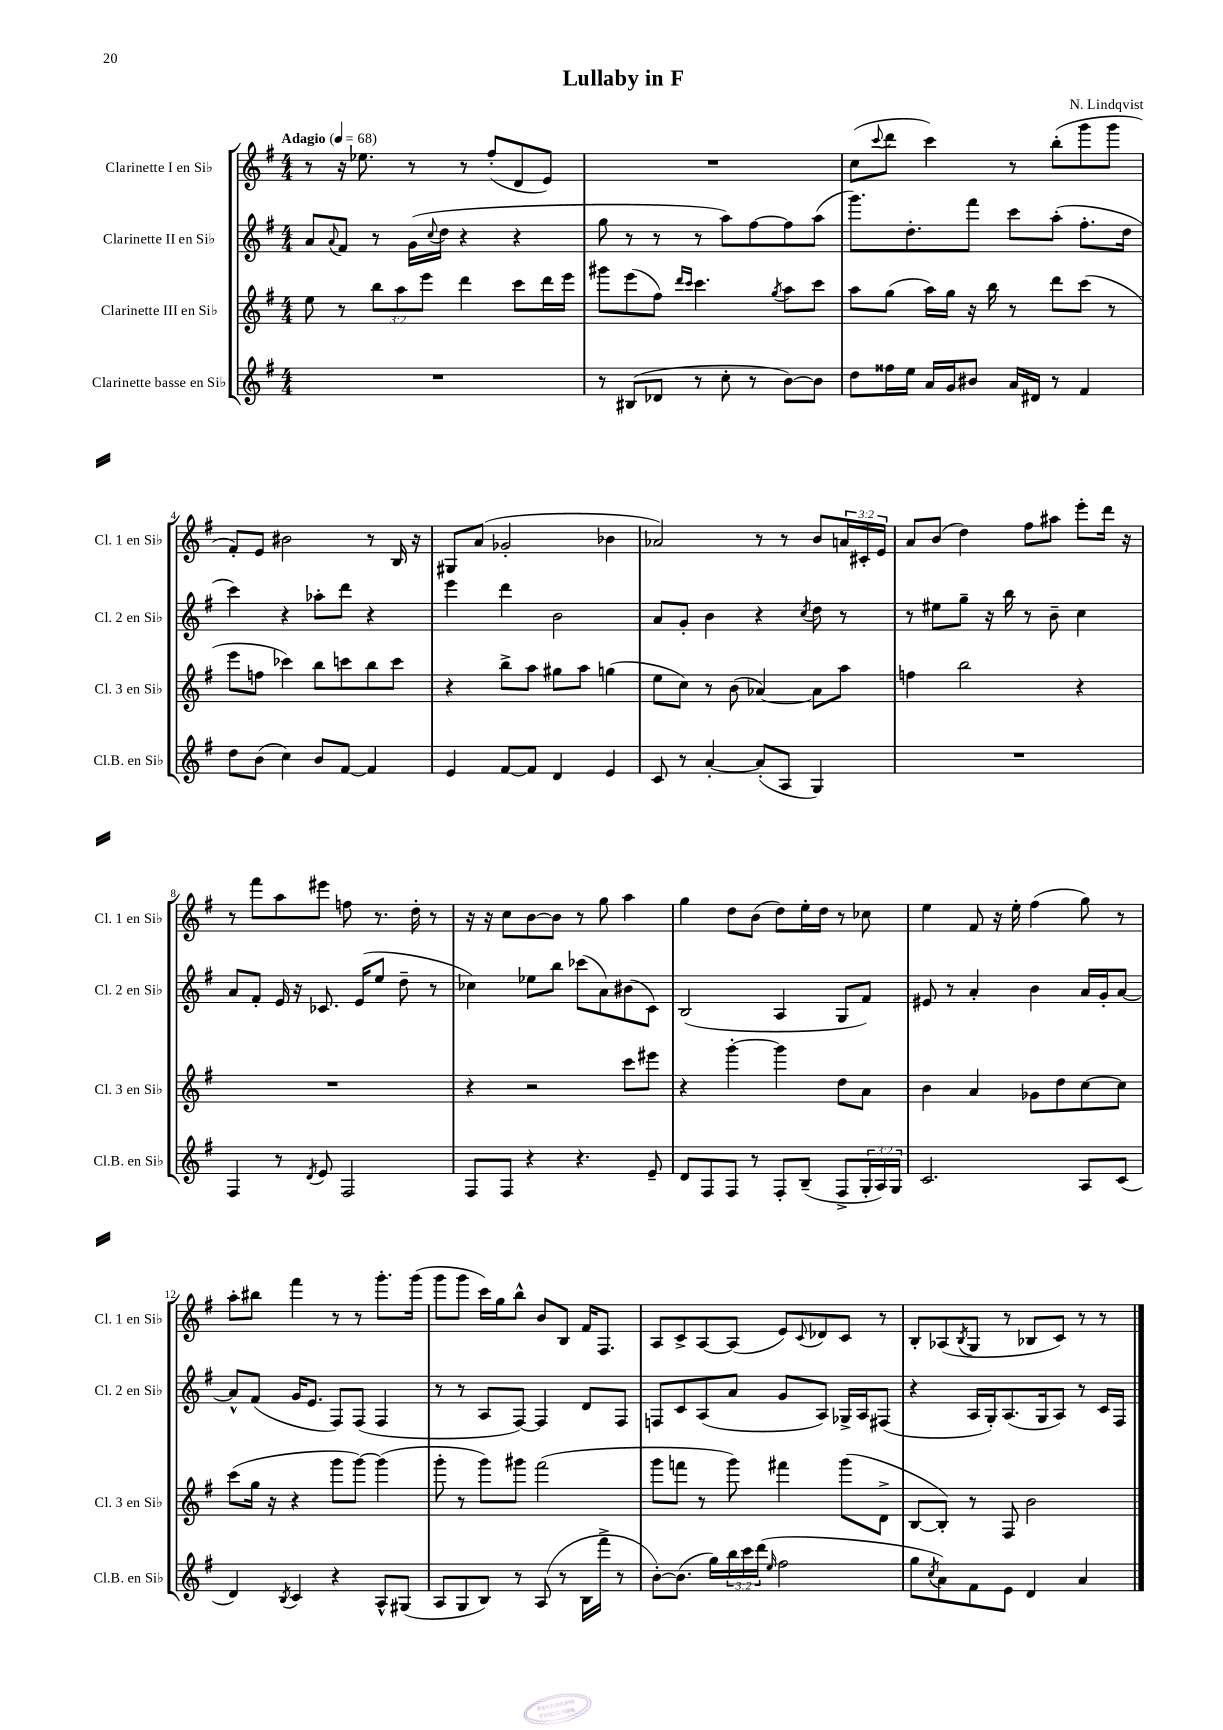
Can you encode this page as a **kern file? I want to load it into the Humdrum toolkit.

**kern	**kern	**kern	**kern
*part4	*part3	*part2	*part1
*staff4	*staff3	*staff2	*staff1
*I"Clarinette basse en Si♭	*I"Clarinette III en Si♭	*I"Clarinette II en Si♭	*I"Clarinette I en Si♭
*I'Cl.B. en Si♭	*I'Cl. 3 en Si♭	*I'Cl. 2 en Si♭	*I'Cl. 1 en Si♭
*clefG2	*clefG2	*clefG2	*clefG2
*k[f#]	*k[f#]	*k[f#]	*k[f#]
*M4/4	*M4/4	*M4/4	*M4/4
*MM68	*MM68	*MM68	*MM68
=1	=1	=1	=1
!	!	!	!LO:TX:a:B:t=Adagio
1r	8ee\	8a/L	8r
.	.	8qqa/	.
.	8r	8f#/J	16r
.	.	.	8.ee-X\
.	12bb\L	8r	.
.	12aa\	.	.
.	.	(16g\LL	8r
.	12eee\J	.	.
.	.	8qqcc/	.
.	.	16dd\JJ	.
.	4ddd\	4r	8r
.	.	.	(8ff#'/L
.	8ccc\L	4r	8d/
.	16ddd\L	.	8e/J)
.	16eee\JJ	.	.
=2	=2	=2	=2
8r	8ggg#X\L	8gg\	1r
(8B#X/L	(8eee\	8r	.
8d-X/J	8ff#\J)	8r	.
.	16qqddd/LL	.	.
.	16qqccc/JJ	.	.
8r	4.ccc\	8r	.
8cc'\	.	8aa\L)	.
8r	.	[8ff#\	.
.	8qgg/	.	.
[8b\L)	8aa\L	8ff#\]	.
8b\J]	8ccc\J	(8aa\J	.
=3	=3	=3	=3
8dd\L	8aa\L	8.ggg\L)	(8cc\L
.	.	.	8qqccc/
16ff##X\L	(8gg\J	.	8ddd\J
16ee\JJ	.	8.dd'\	.
16a/LL	16aa\LL)	.	4ccc\)
16g/J	16gg\JJ	.	.
8b#X/J	16r	8fff#\J	.
.	16bb\	.	.
16a/LL	8r	8ccc\L	8r
16d#X/JJ	.	.	.
8r	8ddd\L	(8aa'\J	(8bb'\L
4f#/	(8ccc\J	8.ff#'\L	8ggg\
.	8r	.	8ggg\J
.	.	16dd\Jk	.
!!LO:LB:g=z
=4	=4	=4	=4
8dd\L	8eee\L	4ccc\)	8f#'/L)
(8b\J	8ffn\J	.	8e/J
4cc\)	4ccc-X\)	4r	2b#X\
8b/L	8bb\L	8aa-X'\L	.
[8f#/J	8cccn\	8ddd\J	.
4f#/]	8bb\	4r	8r
.	8ccc\J	.	16B/
.	.	.	16r
=5	=5	=5	=5
4e/	4r	4eee\	8G#X/L
.	.	.	(8a/J
[8f#/L	8bb^\L	4ddd\	2g-X'/
8f#/J]	8aa\J	.	.
4d/	8gg#X\L	2b\	.
.	8aa\J	.	.
4e/	(4ggn\	.	4b-X\
=6	=6	=6	=6
8c/	8ee\L	8a/L	2a-X/)
8r	8cc\J)	8g'/J	.
[4a'/	8r	4b\	.
.	(8b\	.	.
(8a'/L]	[4a-X/)	4r	8r
8A/J	.	.	8r
.	.	8qcc/	.
4G/)	8a-\L]	8dd\	8b/L
.	8aa\J	8r	24an/L
.	.	.	24c#X'/
.	.	.	24e/JJ
=7	=7	=7	=7
1r	4ffn\	8r	8a/L
.	.	8ee#X\L	(8b/J
.	2bb\	8gg~\J	4dd\)
.	.	16r	.
.	.	16bb\	.
.	.	8r	8ff#\L
.	.	8b~\	8aa#X\J
.	4r	4cc\	8eee'\L
.	.	.	16ddd\Jk
.	.	.	16r
!!LO:LB:g=z
=8	=8	=8	=8
4F#/	1r	8a/L	8r
.	.	8f#'/J	8fff#\L
8r	.	16e/	8aa\
.	.	16r	.
8qd/	.	.	.
8e/	.	8.c-X/	8eee#X\J
2F#/	.	.	8ffn\
.	.	(16e/KL	.
.	.	8ee/J	8.r
.	.	8dd~\	.
.	.	.	16dd'\
.	.	8r	8r
=9	=9	=9	=9
8F#/L	4r	4cc-X\)	16r
.	.	.	16r
8F#/J	.	.	8cc\L
4r	2r	8ee-X\L	[8b\
.	.	8bb\J	8b\J]
4.r	.	(8ccc-X\L	8r
.	.	8a\)	8gg\
.	8ccc\L	(8b#X\	4aa\
8e~/	8eee#X\J	8c\J)	.
=10	=10	=10	=10
8d/L	4r	(2B/	4gg\
8F#/	.	.	.
8F#/J	[4ggg'\	.	8dd\L
8r	.	.	(8b\J
8F#'/L	4ggg\]	4A/	8dd\L)
(8B~/J	.	.	16ee'\L
.	.	.	16dd\JJ
8F#^/L	8dd\L	8G/L	8r
24G'/L	8a\J	8f#/J)	8cc-X\
24A/)	.	.	.
24G/JJ	.	.	.
=11	=11	=11	=11
2.c/	4b\	8e#X/	4ee\
.	.	8r	.
.	4a/	4a'/	8f#/
.	.	.	16r
.	.	.	16ee'\
.	8g-X\L	4b\	(4ff#\
.	8dd\	.	.
8A/L	[8cc\	16a/LL	8gg\)
.	.	16g'/J	.
(8c/J	8cc\J]	[8a/J	8r
!!LO:LB:g=z
=12	=12	=12	=12
4d/)	(8ccc\L	8a^^/L]	8aa'\L
.	16gg\Jk	(8f#/J	8bb#X\J
.	16r	.	.
8qB/	.	.	.
4c/	4r	16g/KL	4fff#\
.	.	8.e/J	.
4r	8ggg\L	8F#/L)	8r
.	[8ggg\J)	(8F#/J	8r
8A^^/L	(4ggg\]	4F#/	8.ggg'\L
(8G#X/J	.	.	.
.	.	.	(16ggg\Jk
=13	=13	=13	=13
8A/L	8ggg'\	8r	8ggg\L
8G/	8r	8r	8ggg\J
8B/J)	8ggg\L)	8A/L	16ccc\LL)
.	.	.	16gg\J
8r	8ggg#X\J	[8F#/J)	8bb^^\J
(8A/	(2fff#\	4F#/]	8b/L
8r	.	.	8B/J
16B\LL	.	8d/L	16f#/KL
16fff#^\JJ	.	.	8.F#/J
8r	.	8F#/J	.
=14	=14	=14	=14
[8b'\L)	8ggg\L	8Fn/L	8A/L
(8.b\J]	8fffn\J	8c/	8c^/
.	8r	(8A/	[8A/
16gg\LL)	.	.	.
24bb\	8ggg\)	8a/J	(8A/J]
24ccc\	.	.	.
(24ddd\JJ	.	.	.
16qqee/	.	.	.
2ff#\	4fff#X\	8g/L	8e/L)
.	.	.	8qqc/
.	.	8A/J)	8d-X/
.	(8ggg\L	16G-X^/LL	8c/J
.	.	16A/J	.
.	8d^\J	(8F#X/J	8r
=15	=15	=15	=15
8gg\L	[8B/L	4r	8B'/L
8qcc/	.	.	.
8a\)	8B'/J])	.	(8A-X/
.	.	.	8qB/
8f#\	8r	16A/LL	8G/J
.	.	16G'/J)	.
8e\J	8F#/	(8.A/	8r
4d/	2b\	.	8B-X/L
.	.	16G/k	.
.	.	8A/J)	8c/J)
4a/	.	8r	8r
.	.	16c/LL	8r
.	.	16F#/JJ	.
==	==	==	==
*-	*-	*-	*-
